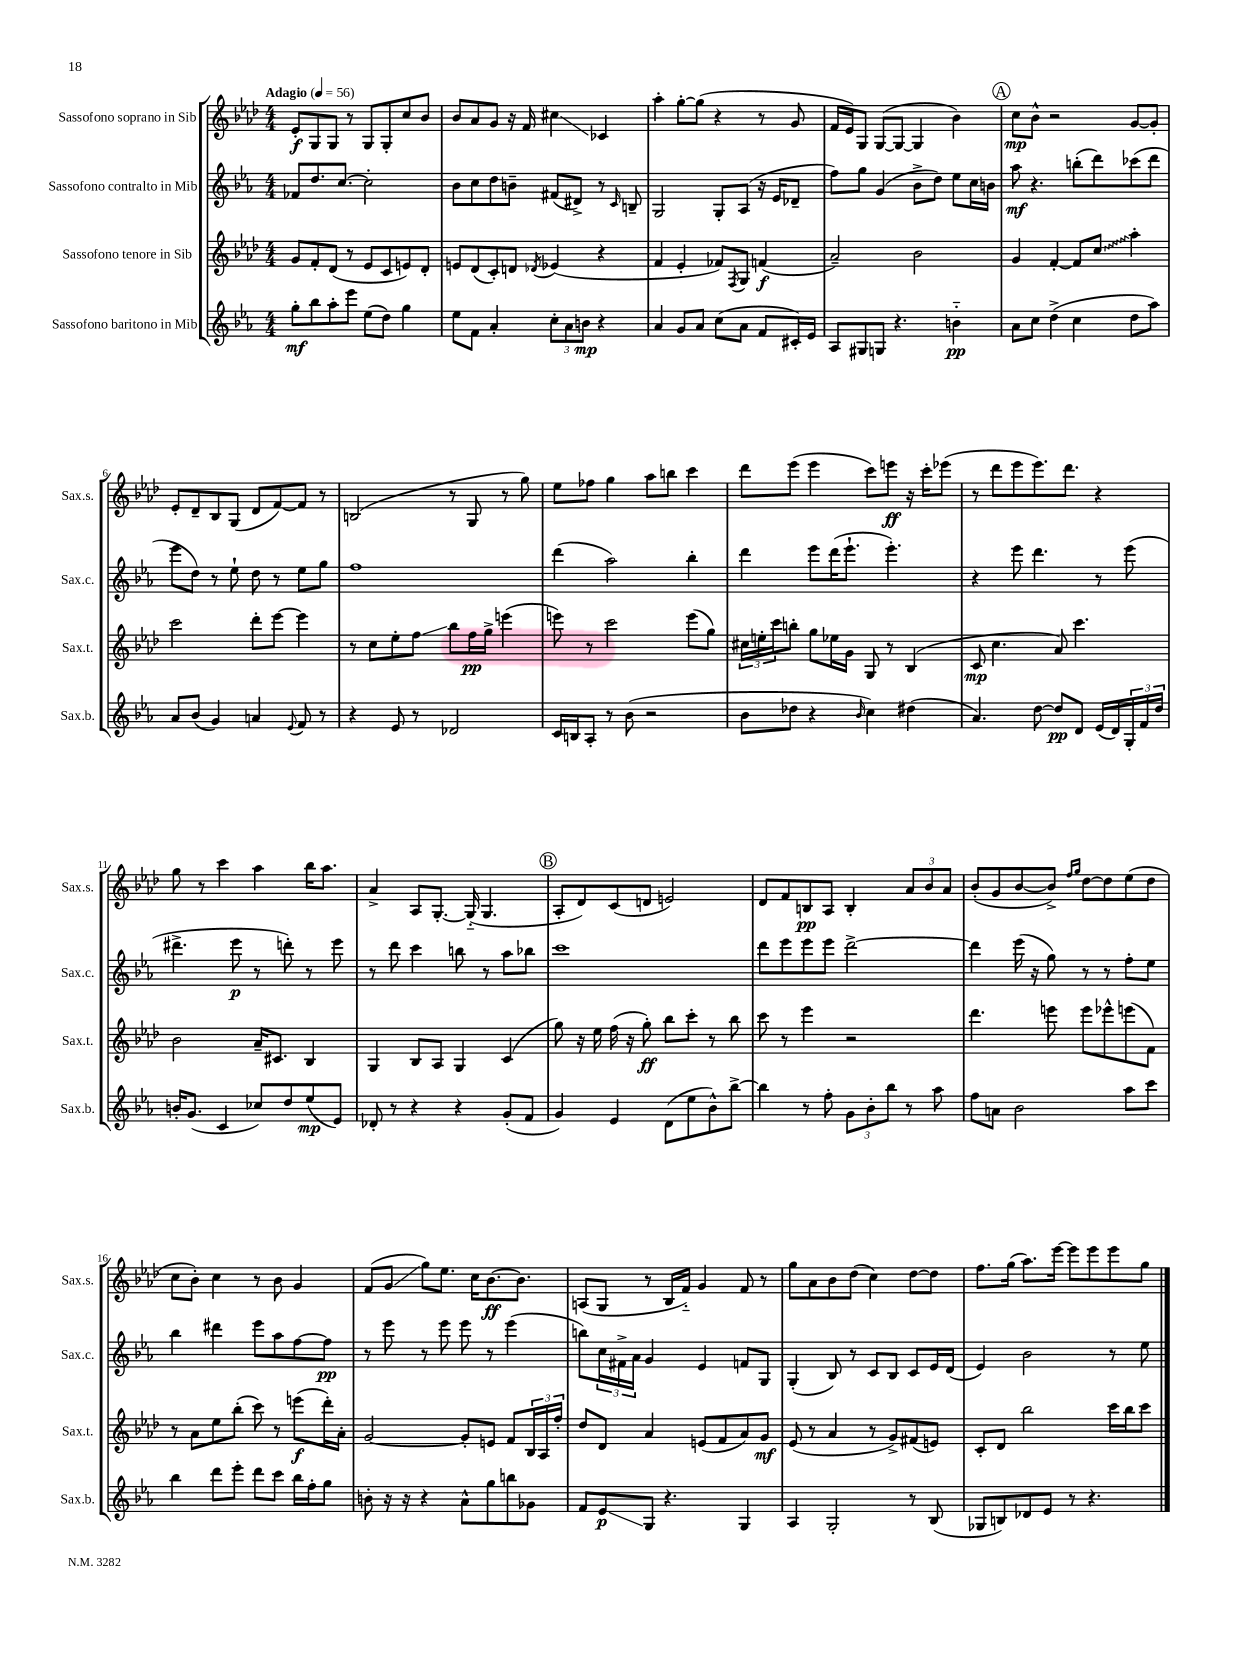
<<
\new StaffGroup <<
\new Staff = "s0" \with { instrumentName = "Sassofono soprano in Sib" shortInstrumentName = "Sax.s." } {
    \clef treble \key aes \major \numericTimeSignature \time 4/4 \tempo "Adagio" 4 = 56
    ees'8-.\f g8 g8 r8 g8 g8-. c''8 bes'8 |
    bes'8 aes'8 g'8 r16 f'16 cis''4\glissando ces'4 |
    aes''4-. g''8~-. g''8( r4 r8 g'8 |
    f'16 ees'16) g8 g8~( g8~ g4 bes'4) |
    \mark \markup { \circle "A" } c''8\mp bes'8-^ r2 g'8~ g'8-. |
    ees'8-. des'8-- bes8 g8( des'8 f'8~) f'8 r8 |
    b2( r8 g8 r8 g''8) |
    ees''8 fes''8 g''4 aes''8 b''8 c'''4 |
    des'''8 ees'''8( ees'''4 c'''8) e'''8\ff r16 c'''16-. ees'''8( |
    r8 des'''8 ees'''8 ees'''8.) des'''8. r4 |
    g''8 r8 c'''4 aes''4 bes''16 aes''8. |
    aes'4-> aes8 g8.~-. g16-_( g4. |
    \mark \markup { \circle "B" } aes8-. des'8) c'8( d'8 e'2) |
    des'8 f'8 b8\pp aes8 b4-. \tuplet 3/2 { aes'8 bes'8 aes'8 } |
    bes'8-.( g'8 bes'8~ bes'8->) \grace { f''16 g''16 } des''8~ des''8 ees''8( des''8 |
    c''8 bes'8-.) c''4 r8 bes'8 g'4 |
    f'8( g'8\glissando g''8) ees''8. c''16 bes'8.~\ff bes'8. |
    a8( g8 r8 bes16 f'16-_) g'4 f'8 r8 |
    g''8 aes'8 bes'8 des''8( c''4) des''8~ des''8 |
    f''8. g''16( aes''8.) ees'''16~ ees'''8 ees'''8 ees'''8 g''8 \bar "|." |
}
\new Staff = "s1" \with { instrumentName = "Sassofono contralto in Mib" shortInstrumentName = "Sax.c." } {
    \clef treble \key ees \major \numericTimeSignature \time 4/4
    fes'8 d''8. c''8.~ c''2-. |
    bes'8 c''8 d''8 b'8-- fis'8( dis'8->) r8 \grace { c'16 } b8-- |
    g2 g8-. aes8( r16 ees'16 des'8-- |
    f''8) g''8 g'4( bes'8-> d''8) ees''8 c''16 b'16 |
    \mark \markup { \circle "A" } aes''8\mf r4. b''8-.( d'''8) ces'''8( d'''8 |
    ees'''8 d''8) r8 ees''8-! d''8 r8 ees''8 g''8 |
    f''1 |
    d'''4( aes''2) bes''4-. |
    d'''4 ees'''8 d'''16( ees'''8.-! ees'''4.-.) |
    r4 ees'''8 d'''4. r8 ees'''8( |
    dis'''4.-> ees'''8\p r8 d'''8-.) r8 ees'''8 |
    r8 d'''8 c'''4 b''8 r8 aes''8 bes''8 |
    \mark \markup { \circle "B" } c'''1 |
    d'''8 ees'''8 ees'''8 ees'''8 d'''2~-> |
    d'''4 ees'''16( r16 g''8) r8 r8 f''8-. ees''8 |
    bes''4 dis'''4 ees'''8 aes''8 f''8~ f''8\pp |
    r8 ees'''8 r8 ees'''8 ees'''8 r8 ees'''4( |
    b''8) \tuplet 3/2 { c''16 fis'16-> aes'16 } g'4 ees'4 f'8 g8 |
    g4-.( bes8) r8 c'8 bes8 c'8 ees'16 d'16( |
    ees'4) bes'2 r8 ees''8 \bar "|." |
}
\new Staff = "s2" \with { instrumentName = "Sassofono tenore in Sib" shortInstrumentName = "Sax.t." } {
    \clef treble \key aes \major \numericTimeSignature \time 4/4
    g'8 f'8-. des'8( r8 ees'8 c'8 e'8) des'8-. |
    e'8 des'8( c'8-.) d'8 \acciaccatura { des'8 } ees'4( r4 |
    f'4 ees'4-. fes'8) \acciaccatura { f8 } g8 f'4\f( |
    aes'2--) bes'2 |
    \mark \markup { \circle "A" } g'4 f'4~-. f'8 \once \override Glissando.style = #'zigzag c''8\glissando aes''4-. |
    c'''2 des'''8-. ees'''8~ ees'''4 |
    r8 c''8 ees''8-. f''8\glissando bes''8 f''16\pp g''16-> e'''4( |
    e'''8) r8 c'''2 e'''8( g''8) |
    \tuplet 3/2 { cis''16 e''16-. c'''16 } b''8-. g''8 ees''16 g'16 g8 r8 bes4( |
    c'8\mp c''4. aes'8) c'''4. |
    bes'2 aes'16-- cis'8. bes4 |
    g4 bes8 aes8 g4 c'4( |
    \mark \markup { \circle "B" } g''8) r16 ees''16 f''16( r16 g''8-.\ff) bes''8 c'''8-. r8 bes''8 |
    c'''8 r8 ees'''4 r2 |
    des'''4. e'''8 e'''8 ees'''8-^ e'''8( f'8) |
    r8 aes'8 ees''8 bes''8-.( c'''8) r8 e'''8\f( des'''16-.) aes'16-. |
    g'2~ g'8-. e'8 f'8 \tuplet 3/2 { bes16 aes16 f''16-. } |
    des''8 des'8 aes'4 e'8( f'8 aes'8) g'8\mf |
    ees'8( r8 aes'4 r8 g'8->) fis'8( e'8) |
    c'8-. des'8 bes''2 c'''16 bes''16 c'''8 \bar "|." |
}
\new Staff = "s3" \with { instrumentName = "Sassofono baritono in Mib" shortInstrumentName = "Sax.b." } {
    \clef treble \key ees \major \numericTimeSignature \time 4/4
    g''8-.\mf bes''8 aes''8-. ees'''8 ees''8( d''8) g''4 |
    ees''8 f'8 aes'4-. \tuplet 3/2 { c''8-. aes'8 b'8\mp } r4 |
    aes'4 g'8 aes'8 c''8( aes'8 f'8 cis'16-.) ees'16 |
    aes8 gis8 g8 r4. b'4-_\pp |
    \mark \markup { \circle "A" } aes'8 c''8 d''4->( c''4 d''8 aes''8) |
    aes'8 bes'8( g'4) a'4 \appoggiatura { ees'8 } f'8 r8 |
    r4 ees'8 r8 des'2 |
    c'16 b16 aes8-. r8 bes'8( r2 |
    bes'8 des''8 r4 \grace { bes'16 } c''4) dis''4( |
    aes'4.) d''8~ d''8\pp d'8 ees'16( d'16) \tuplet 3/2 { g16-. f'16 d''16 } |
    b'16-. g'8.( c'4 ces''8) d''8 ees''8\mp( ees'8) |
    des'8-. r8 r4 r4 g'8-.( f'8 |
    \mark \markup { \circle "B" } g'4) ees'4 d'8( ees''8 bes'8-^) bes''8~-> |
    bes''4 r8 f''8-. \tuplet 3/2 { g'8 bes'8-. bes''8 } r8 aes''8 |
    f''8 a'8 bes'2 aes''8 c'''8 |
    bes''4 d'''8 ees'''8-. d'''8 c'''8 bes''16 f''16-. g''8 |
    b'8-. r16 r16 r4 aes'8-^ g''8 b''8 ges'8 |
    f'8 ees'8\glissando\p g8 r4. g4 |
    aes4 g2-. r8 bes8( |
    ges8 b8) des'8 ees'8 r8 r4. \bar "|." |
}
>>
>>
